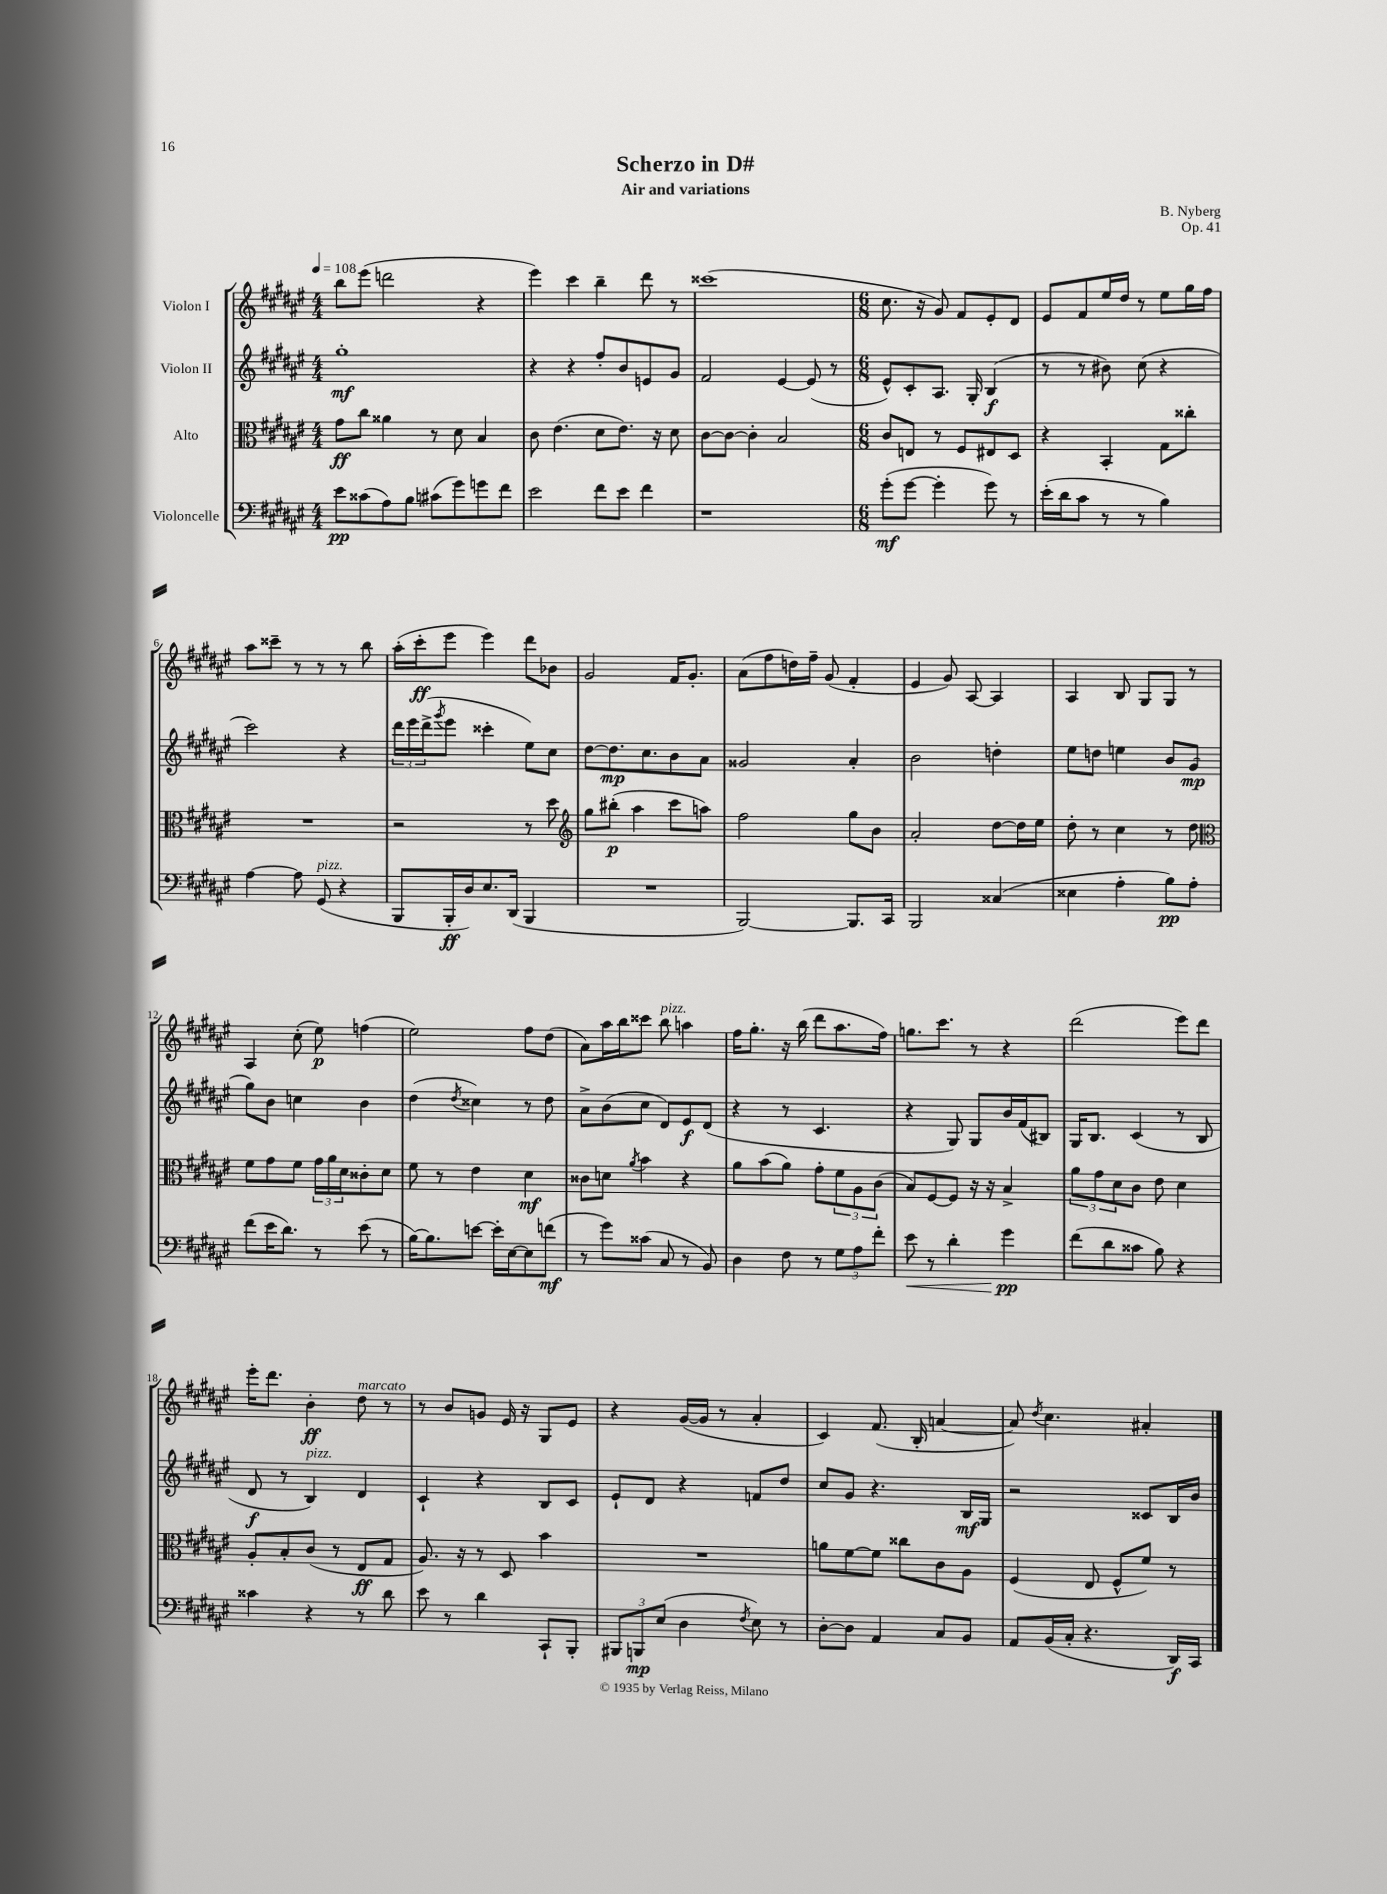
\header { title = "Scherzo in D#" composer = "B. Nyberg" subtitle = "Air and variations" opus = "Op. 41" }
<<
\new StaffGroup <<
\new Staff = "s0" \with { instrumentName = "Violon I" } {
    \clef treble \key fis \major \numericTimeSignature \time 4/4 \tempo 4 = 108
    b''8 eis'''8( d'''2 r4 |
    eis'''4) cis'''4 b''4-- dis'''8 r8 |
    cisis'''1( |
    \numericTimeSignature \time 6/8 cis''8. r16 gis'8) fis'8 eis'8-. dis'8 |
    eis'8 fis'8 eis''16 dis''16 r8 eis''8 gis''16 fis''16 |
    ais''8 cisis'''8-- r8 r8 r8 b''8 |
    ais''16-.( cis'''16-.\ff eis'''8 eis'''4) dis'''8 bes'8 |
    gis'2 fis'16 gis'8.-. |
    ais'8( fis''8 d''16) fis''16-- gis'8( fis'4-. |
    eis'4 gis'8) ais8~ ais4 |
    ais4 b8 gis8 gis8 r8 |
    ais4 cis''8-.( eis''8\p) f''4( |
    eis''2) fis''8 dis''8( |
    ais'8) ais''16 b''16 cisis'''8 b''8^\markup { \italic "pizz." } a''4 |
    fis''16 gis''8.-. r16 b''16( dis'''8 ais''8. fis''16) |
    g''8. cis'''8. r8 r4 |
    dis'''2( eis'''8) dis'''8 |
    eis'''16-. dis'''8. b'4-.\ff dis''8^\markup { \italic "marcato" } r8 |
    r8 b'8 g'8 eis'16 r16 gis8 eis'8 |
    r4 gis'16~( gis'16 r8 ais'4-. |
    cis'4) fis'8.( b16-. a'4~ |
    a'8) \acciaccatura { dis''8 } cis''4. ais'4-. \bar "|." |
}
\new Staff = "s1" \with { instrumentName = "Violon II" } {
    \clef treble \key fis \major \numericTimeSignature \time 4/4
    gis''1-.\mf |
    r4 r4 fis''8-. b'8 e'8 gis'8 |
    fis'2 eis'4~ eis'8( r8 |
    \numericTimeSignature \time 6/8 eis'8-^) cis'8-. ais8. gis16-. b4\f( |
    r8 r8 bis'8) cis''8( r4 |
    cis'''2) r4 |
    \tuplet 3/2 { dis'''16 eis'''16 dis'''16->( } \acciaccatura { gis'''8 } eis'''8 cisis'''4-. eis''8) cis''8 |
    dis''8~ dis''8.\mp cis''8. b'8 ais'8 |
    gisis'2 ais'4-. |
    b'2 d''4-. |
    eis''8 d''8 e''4 b'8 gis'8\mp( |
    gis''8) b'8 c''4 b'4 |
    dis''4( \acciaccatura { dis''8 } cisis''4) r8 dis''8 |
    ais'8-> b'8( cis''8 dis'8) eis'8\f dis'8( |
    r4 r8 cis'4. |
    r4 gis8) gis8 b'16 fis'16( bis8) |
    gis16 b8. cis'4( r8 b8 |
    dis'8\f r8 b4^\markup { \italic "pizz." }) dis'4 |
    cis'4-! r4 b8 cis'8 |
    eis'8-! dis'8 r4 f'8 dis''8 |
    cis''8 gis'8 r4. b16\mf gis16 |
    r2 cisis'8 b16 b'16 \bar "|." |
}
\new Staff = "s2" \with { instrumentName = "Alto" } {
    \clef alto \key fis \major \numericTimeSignature \time 4/4
    gis'8\ff cis''8 aisis'4 r8 dis'8 b4 |
    cis'8 eis'4.( dis'8 eis'8.) r16 dis'8 |
    cis'8~ cis'8~ cis'4-. b2 |
    \numericTimeSignature \time 6/8 cis'8 e8 r8 fis8 eis8 dis8 |
    r4 b,4-. gis8 cisis''8-. |
    R2. |
    r2 r8 dis''8 |
    \clef treble gis''8 bis''8-.\p( ais''4 cis'''8 a''8) |
    fis''2 gis''8 b'8 |
    ais'2-. dis''8~ dis''16 eis''16 |
    dis''8-. r8 cis''4 r8 dis''8 |
    \clef alto fis'8 gis'8 fis'8 \tuplet 3/2 { gis'16 ais'16 dis'16 } cisis'8-. dis'8 |
    fis'8 r8 eis'4 dis'4\mf |
    cisis'8 d'8 \acciaccatura { ais'8 } b'4 r4 |
    ais'8 b'8( ais'8) gis'8-. \tuplet 3/2 { fis'8 ais8 cis'8( } |
    b8) fis8~ fis8 r16 r16 b4-> |
    \tuplet 3/2 { ais'8 gis'8 dis'8 } cis'8 eis'8 dis'4 |
    ais8-. b8-. cis'8( r8 eis8\ff gis8 |
    ais8.) r16 r8 dis8 b'4 |
    R2. |
    a'8 fis'8~ fis'8 cisis''8 cis'8 ais8 |
    fis4( eis8 fis8-^ fis'8) r8 \bar "|." |
}
\new Staff = "s3" \with { instrumentName = "Violoncelle" } {
    \clef bass \key fis \major \numericTimeSignature \time 4/4
    eis'8\pp cisis'8( ais8) b8 cis'8( gis'8) g'8 fis'8 |
    eis'2 fis'8 eis'8 fis'4 |
    r1 |
    \numericTimeSignature \time 6/8 gis'8-.\mf( gis'8~ gis'4-. gis'8) r8 |
    eis'16-.( dis'16 cis'8 r8 r8 b4) |
    ais4~ ais8 gis,8^\markup { \italic "pizz." }( r4 |
    b,,8 b,,16-.\ff dis16) eis8. dis,16( b,,4 |
    R2. |
    b,,2~) b,,8. cis,16 |
    b,,2 cisis4( |
    eisis4 ais4-. b8\pp) ais8-. |
    fis'8( eis'16 dis'8.) r8 eis'8( r8 |
    b16~) b8. e'8~ e'16-. eis16~ eis8 f'8\mf( |
    r8 gis'8) cisis'8( cis8 r8 b,8) |
    dis4 fis8 r8 \tuplet 3/2 { gis8 ais8 fis'8-. } |
    eis'8\< r8 dis'4-. gis'4\pp\! |
    fis'8( dis'8 cisis'8 b8) r4 |
    cisis'4 r4 r8 dis'8 |
    eis'8 r8 dis'4 cis,8-! b,,8-. |
    \tuplet 3/2 { bis,,8 b,,8\mp eis8( } dis4 \acciaccatura { fis8 } eis8) r8 |
    dis8~-. dis8 ais,4 cis8 b,8 |
    ais,8 b,16( cis16-. r4. dis,16\f) cis,16 \bar "|." |
}
>>
>>
